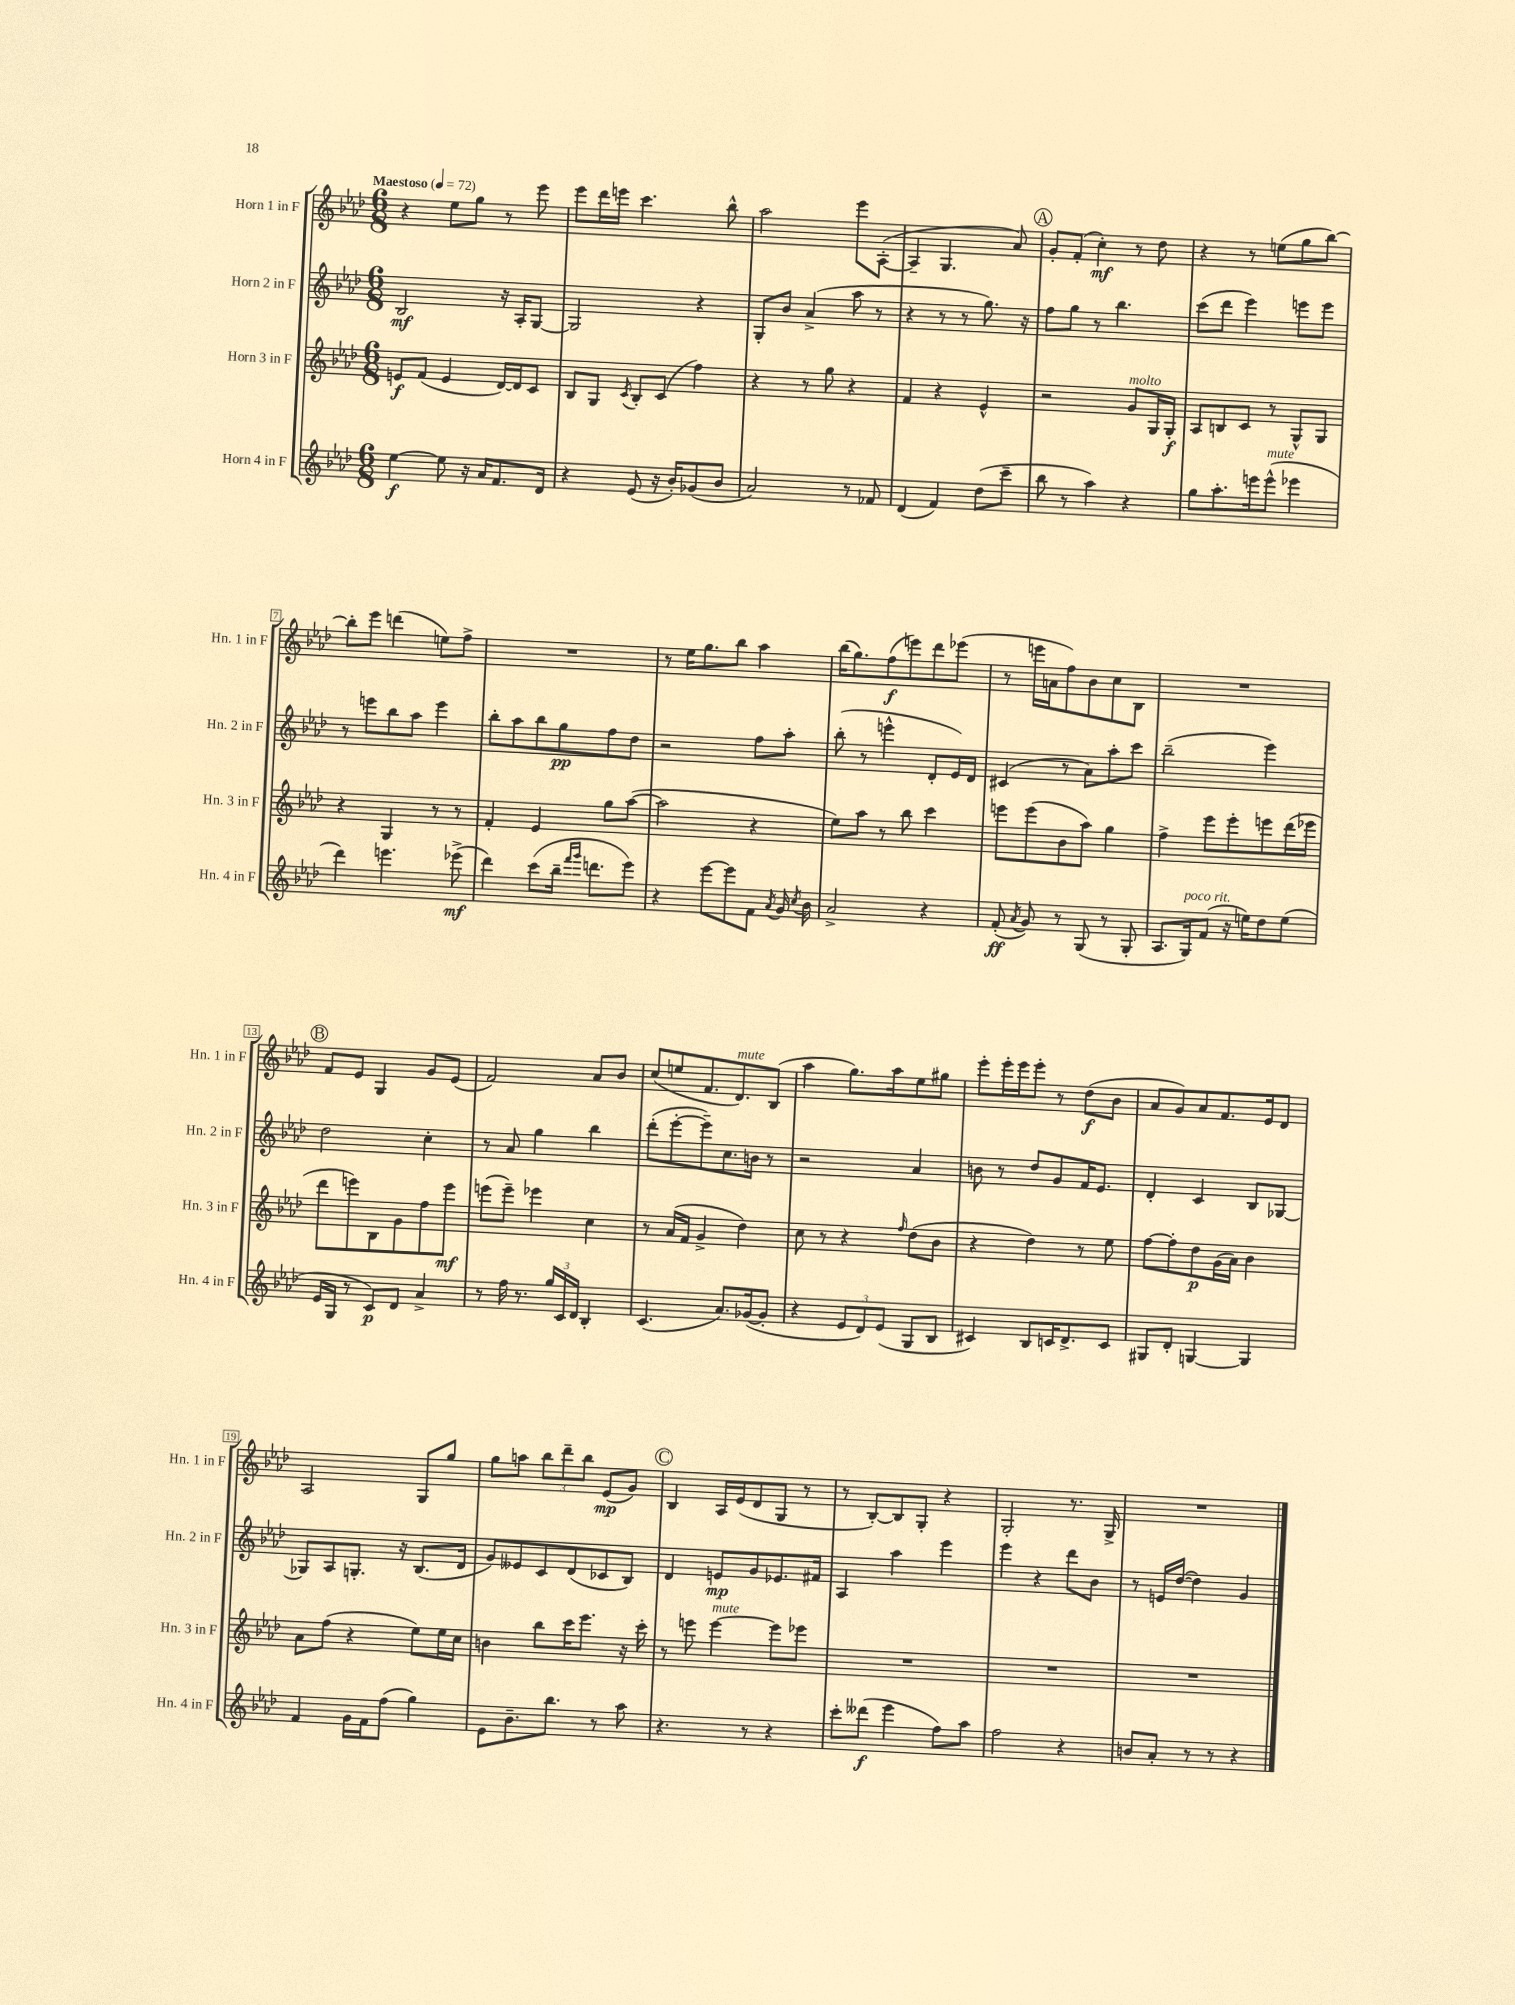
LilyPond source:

<<
\new StaffGroup <<
\new Staff = "s0" \with { instrumentName = "Horn 1 in F" shortInstrumentName = "Hn. 1 in F" } {
    \clef treble \key aes \major \numericTimeSignature \time 6/8 \tempo "Maestoso" 4 = 72
    \autoBeamOff r4 ees''8[ g''8] r8 ees'''8 |
    ees'''8[ des'''16 e'''16] c'''4. bes''8-^ |
    aes''2 ees'''8[ aes8]~-.( |
    aes4-- g4. aes'8) |
    \mark \markup { \circle "A" } g'8[-. f'8]-.( c''4-.\mf) r8 des''8 |
    r4 r8 e''8[( g''8 bes''8]~) |
    bes''8[-. ees'''8] d'''4( e''8[) f''8]-> |
    R2. |
    r8 ees''16[ g''8. bes''8] aes''4 |
    bes''16[( g''8.) f''8\f( e'''8) des'''8 ees'''8]( |
    r8 e'''16[ a'16 f''8) bes'8 c''8 bes8] |
    R2. |
    \mark \markup { \circle "B" } f'8[ ees'8] g4 g'8[ ees'8]( |
    f'2) aes'8[ bes'8] |
    c''8[( e''8 f'8. des'8.^\markup { \italic "mute" }) bes8]( |
    aes''4 g''8.[) aes''16 ees''8 gis''8] |
    ees'''8[-. ees'''16-. ees'''16 ees'''8]-. r8 des''8[\f( bes'8] |
    aes'8[ g'8) aes'8 f'8. ees'16 des'8] |
    aes2 g8[ g''8] |
    g''8[ a''8] \tuplet 3/2 { bes''8[ des'''8-- bes''8] } ees'8[\mp( g'8]) |
    \mark \markup { \circle "C" } bes4 aes16[ ees'16( des'8 g8] r8 |
    r8 bes8[~-.) bes8 g8]-. r4 |
    g2-. r8. g16-> |
    R2. \bar "|." |
}
\new Staff = "s1" \with { instrumentName = "Horn 2 in F" shortInstrumentName = "Hn. 2 in F" } {
    \clef treble \key aes \major \numericTimeSignature \time 6/8
    \autoBeamOff bes2\mf r16 aes16[-. g8]~ |
    g2 r4 |
    g8[-. bes'8] aes'4->( aes''8 r8 |
    r4 r8 r8 g''8.) r16 |
    \mark \markup { \circle "A" } f''8[ g''8] r8 bes''4. |
    c'''8[( des'''8] ees'''4) e'''8[ e'''8] |
    r8 e'''8[ bes''8 aes''8] e'''4 |
    bes''8[-. aes''8 bes''8 g''8\pp f''8 des''8] |
    r2 f''8[ aes''8]-. |
    bes''8-.( r8 e'''4-^ des'8[-. ees'16) des'16] |
    cis'4( r8 aes'8[) aes''8-. c'''8] |
    bes''2--( ees'''4) |
    \mark \markup { \circle "B" } des''2 c''4-. |
    r8 aes'8 g''4 bes''4 |
    des'''8[-.( ees'''8~-. ees'''8--) c''8. b'16] r8 |
    r2 aes'4 |
    b'8 r8 des''8[ g'8 f'16 ees'8.] |
    des'4-. c'4 bes8[ ges8]~ |
    ges8[ aes8 g8.]-. r16 bes8.[( des'16] |
    g'8[) eeses'8 c'8 des'8( ces'8 bes8]) |
    \mark \markup { \circle "C" } des'4 e'8[\mp g'8 ees'8. fis'16] |
    aes4 aes''4 ees'''4 |
    ees'''4 r4 des'''8[ bes'8] |
    r8 e'16[ des''16]~( des''4) g'4 \bar "|." |
}
\new Staff = "s2" \with { instrumentName = "Horn 3 in F" shortInstrumentName = "Hn. 3 in F" } {
    \clef treble \key aes \major \numericTimeSignature \time 6/8
    \autoBeamOff e'8[\f f'8]( e'4 des'16[~) des'16 c'8] |
    bes8[ g8] \acciaccatura { c'8 } bes8[-. c'8]( f''4) |
    r4 r8 g''8 r4 |
    f'4 r4 ees'4-^ |
    \mark \markup { \circle "A" } r2 g'8[^\markup { \italic "molto" } g16 g16]-.\f |
    aes8[ b8 c'8] r8 g8[-^ g8] |
    r4 g4 r8 r8 |
    f'4-. ees'4 g''8[ aes''8]~( |
    aes''2 r4 |
    ees''8[) aes''8] r8 bes''8 c'''4 |
    e'''8[ e'''8( bes'8 aes''8]) g''4 |
    f''4-> ees'''8[ ees'''8-. e'''8 des'''16( ees'''16] |
    \mark \markup { \circle "B" } des'''8[ e'''8) bes8 g'8 f''8 e'''8]\mf |
    e'''8[( e'''8]--) ees'''4 c''4 |
    r8 aes'16[( f'16] g'4-> des''4) |
    c''8 r8 r4 \grace { f''16 } des''8[( bes'8] |
    r4 des''4) r8 ees''8 |
    f''8[~ f''8-. des''8\p g'16( aes'16]) bes'4 |
    aes'8[ f''8]( r4 ees''8[) ees''16 c''16] |
    b'4 bes''8[ c'''16 ees'''8.] r16 c'''16-. |
    \mark \markup { \circle "C" } r8 e'''8 e'''4~^\markup { \italic "mute" } e'''8[ ees'''8] |
    R2. |
    R2. |
    R2. \bar "|." |
}
\new Staff = "s3" \with { instrumentName = "Horn 4 in F" shortInstrumentName = "Hn. 4 in F" } {
    \clef treble \key aes \major \numericTimeSignature \time 6/8
    \autoBeamOff ees''4~\f ees''8 r16 aes'16[ f'8. des'16] |
    r4 ees'8( r16 bes'16[-.) ges'8( bes'8] |
    aes'2) r8 fes'8 |
    des'4( f'4) des''8[( c'''8]-- |
    \mark \markup { \circle "A" } bes''8 r8 aes''4) r4 |
    g''8[ aes''8.-. e'''16 e'''8]-^^\markup { \italic "mute" }( ees'''4 |
    des'''4) e'''4. ees'''8->\mf( |
    des'''4) c'''8[( bes''16]-- \grace { f'''16[ g'''16] } d'''8.[ ees'''8]) |
    r4 ees'''8[~ ees'''8 f'8] \acciaccatura { aes'8 } g'16 \acciaccatura { c''8 } bes'16 |
    aes'2-> r4 |
    f'8-.\ff( \acciaccatura { aes'8 } g'8) r8 g8( r8 g8-. |
    aes8.[ g16^\markup { \italic "poco rit." }) f'8]( r16 e''16[) des''8 e''8]( |
    \mark \markup { \circle "B" } ees'16[ g16] r8 c'8[\p) des'8] aes'4-> |
    r8 f''16 r8. \tuplet 3/2 { g''16[ c'16 des'16] } bes4-. |
    c'4.( aes'8.[) ges'16~( ges'8]-. |
    r4 \tuplet 3/2 { ees'8[ des'8) ees'8]( } g8[ bes8] |
    cis'4) bes8[ c'16 des'8.-> c'8] |
    gis8[ des'8]-. g4~ g4 |
    f'4 g'16[ f'16 f''8]( g''4) |
    ees'8[ bes'8.-- bes''8.] r8 aes''8 |
    \mark \markup { \circle "C" } r4. r8 r4 |
    c'''8[-. deses'''8]\f( ees'''4 f''8[) aes''8] |
    f''2 r4 |
    b'8[ aes'8]-. r8 r8 r4 \bar "|." |
}
>>
>>
\layout { \context { \Score \override BarNumber.stencil = #(make-stencil-boxer 0.1 0.3 ly:text-interface::print) } }
